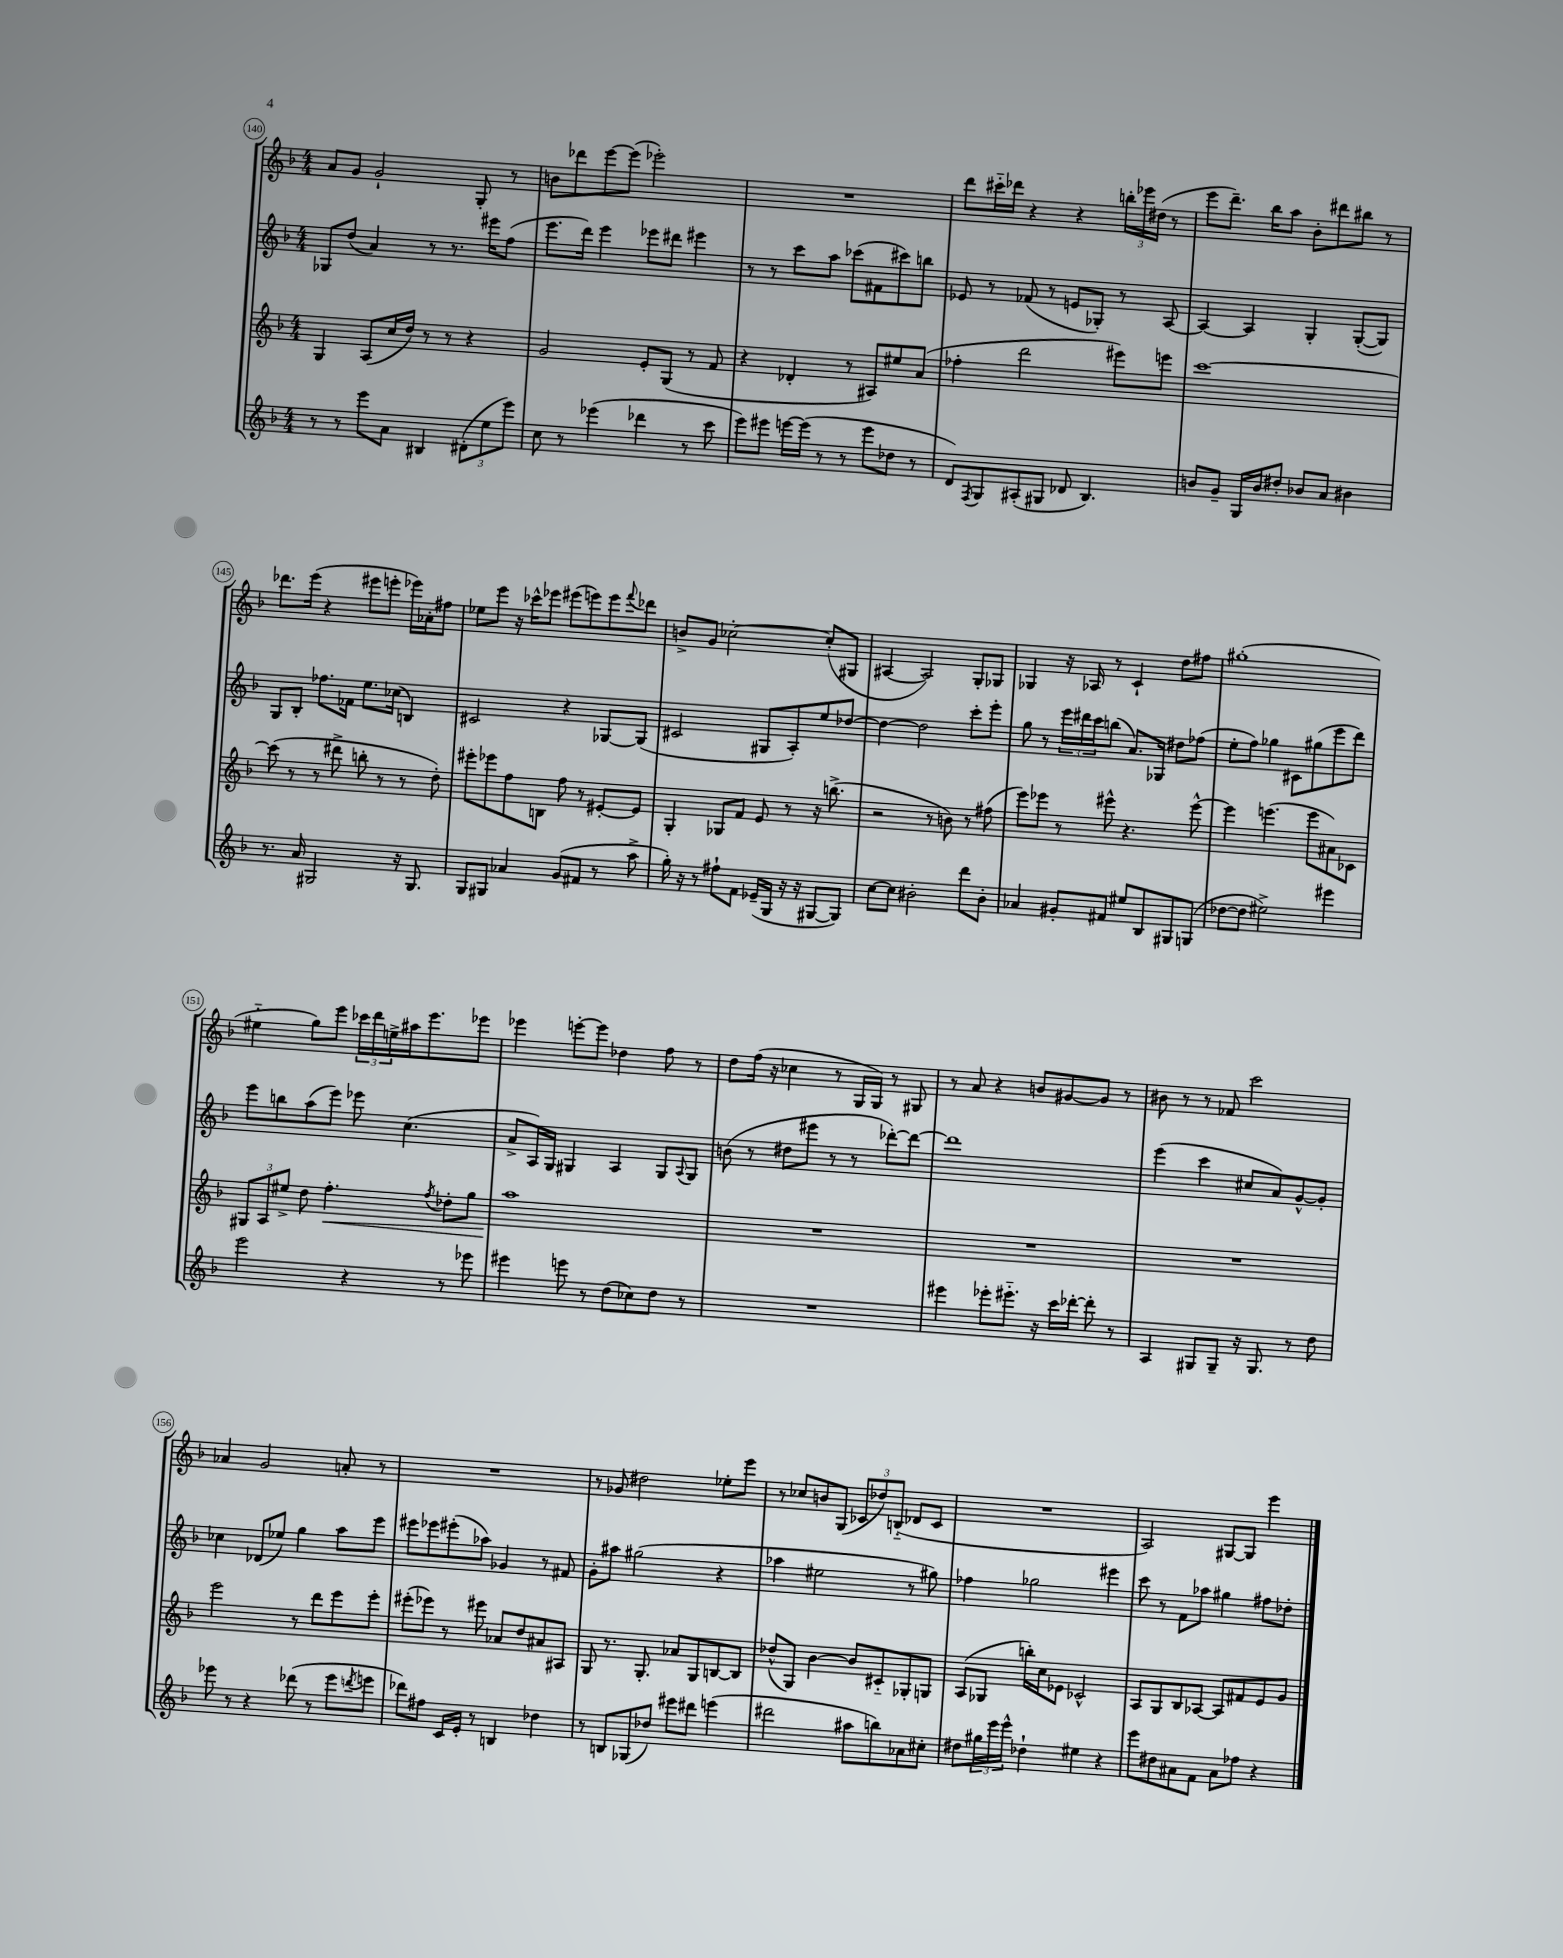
<<
\new StaffGroup <<
\new Staff = "s0" {
    \clef treble \key f \major \numericTimeSignature \time 4/4
    a'8 g'8 g'2-! g8-. r8 |
    b'8 des'''8 e'''8~ e'''8( ees'''2-.) |
    R1 |
    d'''8 cis'''16-_ des'''16 r4 r4 \tuplet 3/2 { b''16-. ees'''16 dis''16( } r8 |
    e'''8 d'''8.--) bes''16 a''8 bes'8-. dis'''8 bis''8 r8 |
    des'''8. e'''16( r4 eis'''8 e'''8-. ees'''16) aes'16-. fis''8 |
    ees''8 e'''8 r16 ces'''16-^ ees'''8 eis'''8( e'''8) e'''8 \appoggiatura { f'''8 } des'''8 |
    b'8-> g'8 ces''2~-. ces''8-.( gis8 |
    ais4~ ais2) g8-. ges8 |
    ges4 r16 aes16 r8 c'4-! d''8 fis''8 |
    gis''1-.( |
    eis''4-_ g''8) e'''8 \tuplet 3/2 { ces'''16 d'''16 e''16-> } ais''16 e'''8. ees'''8 |
    ees'''4 e'''8~-. e'''8 des''4 f''8 r8 |
    d''8 f''16( r16 ces''4 r8 g16 g16) r8 gis8 |
    r8 a'8 r4 b'8 gis'8~ gis'8 r8 |
    bis'8 r8 r8 fes'8 c'''2 |
    aes'4 g'2 a'8-. r8 |
    R1 |
    r8 ges'8 dis''2 ees''8-. e'''8 |
    r8 ces''8 b'8 g8( \tuplet 3/2 { ces'8 des''8) b8-_( } des'8 ces'8 |
    R1 |
    a2) gis8~ gis8 e'''4 \bar "|." |
}
\new Staff = "s1" {
    \clef treble \key f \major \numericTimeSignature \time 4/4
    ges8 d''8( a'4) r8 r8. eis'''16 f''8( |
    e'''8. d'''16) e'''4 ees'''8 dis'''8 eis'''4 |
    r8 r8 c'''8 a''8 ces'''8( fis'8 cis'''8) b''8 |
    ees'8 r8 fes'8( r8 e'8 ges8-.) r8 a8~ |
    a4~ a4 g4-. g8~-.( g8) |
    g8 bes8-. fes''8. fes'16 e''8. ces''16( b4) |
    cis'2 r4 ges8~ ges8( |
    cis'2 gis8 a8-.) e''8 des''8~ |
    des''4~ des''2 c'''8-. e'''8-. |
    g''8 r8 \tuplet 3/2 { e'''16 dis'''16 c'''16 } b''8( a'8.) ges16 dis''8 fes''8( |
    e''8-. f''8) ges''4 cis'8 gis''8( e'''8 d'''8) |
    e'''8 b''8 a''8( e'''8) ees'''8 c''4.( |
    a'8-> a16) g16 gis4 a4 gis8 \appoggiatura { a8 } gis8 |
    b'8( r8 dis''8 eis'''8 r8 r8 des'''8~-.) des'''8~ |
    des'''1 |
    e'''4( c'''4 cis''8 a'8) g'8~-^ g'8-. |
    ces''4 des'8( ees''8) g''4 a''8 e'''8 |
    eis'''8 ees'''8 eis'''8-.( aes''8) ges'4 r8 fis'8 |
    g'8-. ais''8 gis''2( r4 |
    aes''4 eis''2 r8 gis''8) |
    fes''4 ges''2 eis'''4 |
    c'''8 r8 f'8 aes''8 gis''4 fis''8 des''8-. \bar "|." |
}
\new Staff = "s2" {
    \clef treble \key f \major \numericTimeSignature \time 4/4
    g4 a8( c''16 d''16) r8 r8 r4 |
    g'2 e'8-. g8( r8 f'8 |
    r4 des'4-. r8 ais8) eis''8 a'8( |
    fes''4-. d'''2 eis'''8) e'''8 |
    c'''1~ |
    c'''8( r8 r8 dis'''8-> b''8-. r8 r8 d''8-.) |
    eis'''8-. ees'''8 f''8 b8 f''8 r8 eis'8~-. eis'8 |
    g4-. ges8 f'8 e'8 r8 r16 b''8.->( |
    r2 r8 b'8) r8 fis''8( |
    e'''8) ees'''8 r8 eis'''8-^ r4. eis'''8~-^ |
    eis'''4 e'''4.( e'''8 ais'8) ces'8 |
    \tuplet 3/2 { gis8 a8 eis''8-> } d''8 f''4.-.\< \acciaccatura { f''8 } des''8-. g''8 |
    a''1\! |
    R1 |
    R1 |
    R1 |
    e'''2 r8 d'''8 e'''8 e'''8-. |
    eis'''8-.( ees'''8) r8 eis'''8 aes'8 d''8 ais'8 ais8 |
    g8 r8. g8.-. aes'8 g8 b8~ b8 |
    des''8-^( g8) bes'4~ bes'8 cis'8-_ ges8-. g8 |
    a8( ges8 b''16-.) c''16 ees'8 ces'2-^ |
    a8 g8 bes8 aes8~ aes8 fis'8 e'8 g'8 \bar "|." |
}
\new Staff = "s3" {
    \clef treble \key f \major \numericTimeSignature \time 4/4
    r8 r8 e'''8 a'8 bis4 \tuplet 3/2 { dis'8-.( e''8 e'''8) } |
    c''8 r8 ees'''4( des'''4 r8 c'''8 |
    e'''8) eis'''8 e'''16~ e'''16( r8 r8 e'''8 des''8 r8 |
    d'8) \acciaccatura { f8 } g8 ais8-.( gis8 des'8 bes4.) |
    b'8 g'8-- g16 b'16 dis''8-. bes'8 a'8 bis'4 |
    r8. a'16 gis2 r16 gis8. |
    g8 gis8 aes'4 g'8( fis'8 r8 a''8-> |
    g''16-.) r16 r8 fis''8-! f'8 ees'16--( g16 r16 r16 gis8~ gis8) |
    c''8~ c''8 bis'2-. d'''8 bis'8-. |
    aes'4 gis'8-. fis'8 eis''8 bes8 gis8 g8( |
    des''8~ des''8 eis''2->) eis'''4 |
    e'''2 r4 r8 ees'''8 |
    eis'''4 e'''8 r8 d''8( ces''8) d''8 r8 |
    R1 |
    eis'''4 ees'''8-. eis'''8.-_ r16 c'''16 des'''16~-. des'''8-. r8 |
    a4 gis8 gis8-- r16 gis8. r8 d''8 |
    ees'''8 r8 r4 des'''8( r8 ees'''8 \acciaccatura { d'''8 } e'''8 |
    des'''8) fis''8 c'16 e'16-. r8 b4 des''4 |
    r8 b8 ges8( des''8) eis'''8 dis'''8 e'''4( |
    dis'''2 ais''8 b''8) aes'8 cis''8-. |
    dis''8 \tuplet 3/2 { gis''16 e'''16 e'''16-^ } des''4-! eis''4 r4 |
    e'''8 dis''8 ais'8 f'8 ais'8 fes''8 r4 \bar "|." |
}
>>
>>
\layout { \context { \Score currentBarNumber = #140 \override BarNumber.stencil = #(make-stencil-circler 0.1 0.3 ly:text-interface::print) } }
